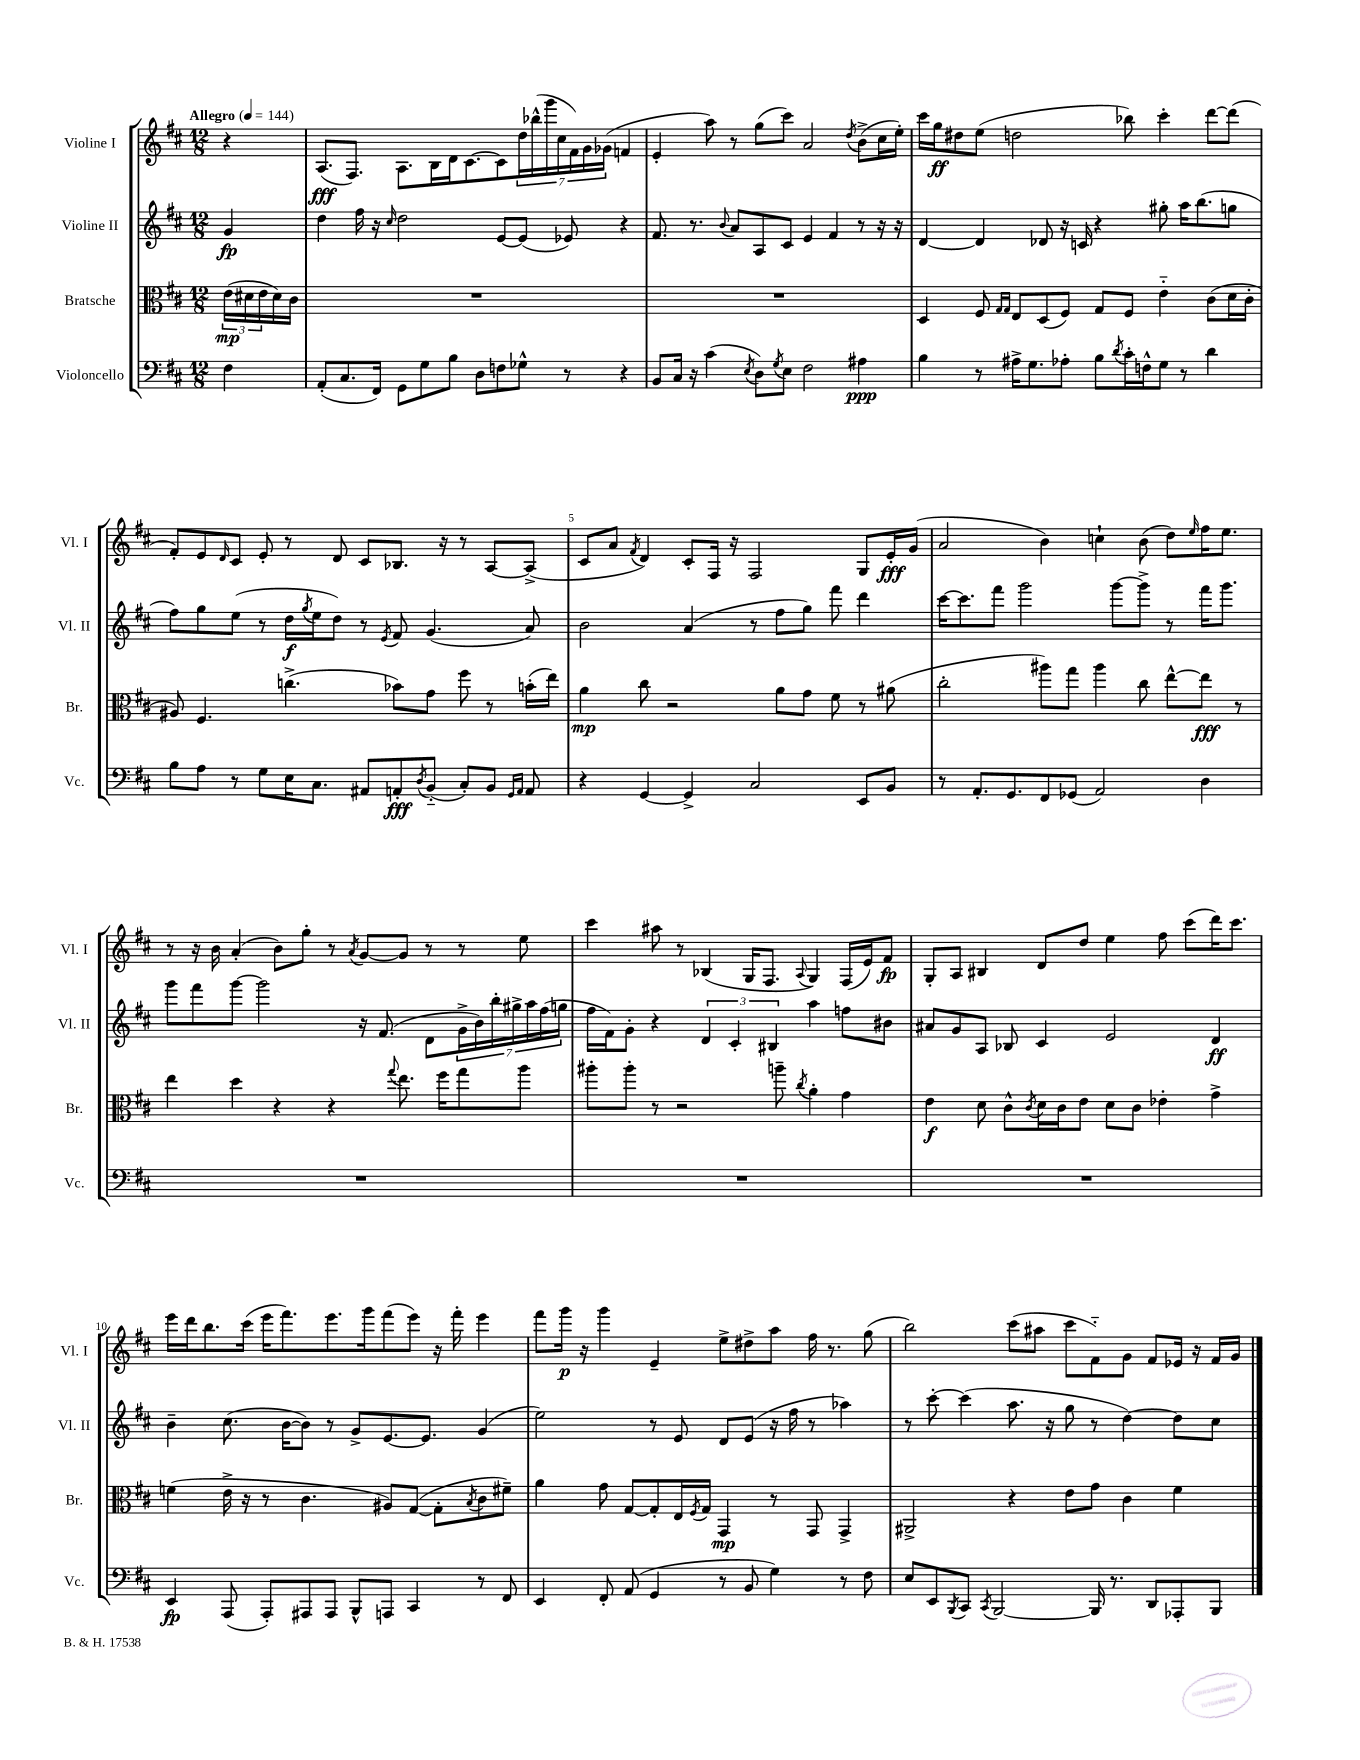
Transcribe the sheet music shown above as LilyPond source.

<<
\new StaffGroup <<
\new Staff = "s0" \with { instrumentName = "Violine I" shortInstrumentName = "Vl. I" } {
    \clef treble \key d \major \numericTimeSignature \time 12/8 \partial 4 \tempo "Allegro" 4 = 144
    r4 |
    a8.\fff( fis8.) a8. b16 d'16 cis'8.~ cis'8 \tuplet 7/4 { d''16 bes''16-^( g'''16 cis''16 fis'16) g'16 ges'16( } f'4 |
    e'4-. a''8) r8 g''8( cis'''8) a'2 \acciaccatura { d''8 } b'8->( cis''16 e''16-.) |
    cis'''16 g''16\ff dis''8 e''8( d''2 bes''8) cis'''4-. d'''8~ d'''8( |
    fis'8-.) e'8 \grace { d'16 } cis'8 e'8-. r8 d'8 cis'8 bes8. r16 r8 a8~ a8->( |
    cis'8 a'8 \acciaccatura { fis'8 } d'4) cis'8-. fis16 r16 fis2 g8 e'16-.\fff g'16( |
    a'2 b'4) c''4-! b'8( d''8) \grace { e''16 } fis''16 e''8. |
    r8 r16 b'16 a'4-.( b'8) g''8-. r8 \acciaccatura { a'8 } g'8~ g'8 r8 r8 e''8 |
    cis'''4 ais''8 r8 bes4( g16 fis8. \appoggiatura { a8 } g4) fis16( e'16) fis'8\fp |
    g8-. a8 bis4 d'8 d''8 e''4 fis''8 cis'''8( d'''16) cis'''8. |
    e'''16 d'''16 b''8. cis'''16( e'''16 fis'''8.) e'''8. g'''16 fis'''8( e'''8) r16 fis'''16-. e'''4 |
    fis'''8 g'''16\p r16 g'''4 e'4-- e''8-> dis''8-> a''8 fis''16 r8. g''8( |
    b''2) cis'''8( ais''8 cis'''8 fis'8-_) g'8 fis'8 ees'16 r16 fis'16 g'16 \bar "|." |
}
\new Staff = "s1" \with { instrumentName = "Violine II" shortInstrumentName = "Vl. II" } {
    \clef treble \key d \major \numericTimeSignature \time 12/8 \partial 4
    g'4\fp |
    d''4 fis''16 r16 \grace { cis''16 } d''2 e'8~ e'8( ees'8) r4 |
    fis'8. r8. \appoggiatura { b'8 } a'8 a8 cis'8 e'4 fis'4 r8 r16 r16 |
    d'4~ d'4 des'8 r16 c'16 r4 gis''8-. a''16 b''8.( g''8 |
    fis''8) g''8 e''8( r8 d''16\f \acciaccatura { g''8 } e''16 d''8) r8 \acciaccatura { e'8 } fis'8 g'4.( a'8) |
    b'2 a'4( r8 fis''8 g''8) fis'''8 d'''4 |
    cis'''16~ cis'''8. fis'''8 g'''2 g'''8~ g'''8-> r8 fis'''16 g'''8. |
    g'''8 fis'''8 g'''8~ g'''2 r16 fis'8.( d'8 \tuplet 7/4 { g'16-> b'16) b''16-. gis''16-> a''16 fis''16( g''16 } |
    fis''16 fis'16) g'8-. r4 \tuplet 3/2 { d'4 cis'4-. bis4 } a''4 f''8 bis'8 |
    ais'8 g'8 a8 bes8 cis'4 e'2 d'4\ff |
    b'4-- cis''8.( b'16~ b'8) r8 g'8-> e'8.~ e'8. g'4( |
    e''2) r8 e'8 d'8 e'8( r16 fis''16 r8 aes''4) |
    r8 cis'''8~-. cis'''4( a''8. r16 g''8 r8 d''4~) d''8 cis''8 \bar "|." |
}
\new Staff = "s2" \with { instrumentName = "Bratsche" shortInstrumentName = "Br." } {
    \clef alto \key d \major \numericTimeSignature \time 12/8 \partial 4
    \tuplet 3/2 { e'16\mp( dis'16 e'16 } dis'16) cis'16 |
    R1. |
    R1. |
    d4 fis8 \grace { g16 g16 } e8 d8( fis8) g8 fis8 e'4-_ cis'8( d'16 cis'16-. |
    ais8) fis4. c''4.->( bes'8) g'8 fis''8 r8 b'16-.( e''16) |
    a'4\mp cis''8 r2 a'8 g'8 fis'8 r8 ais'8( |
    cis''2-. ais''8) g''8 ais''4 cis''8 e''8~-^ e''8\fff r8 |
    e''4 d''4 r4 r4 \appoggiatura { g''8 } e''8. fis''16 g''8 a''8 |
    ais''8-. ais''8-. r8 r2 a''8-- \acciaccatura { cis''8 } a'4-. g'4 |
    e'4\f d'8 cis'8-^ \acciaccatura { cis'8 } d'16 cis'16 e'8 d'8 cis'8 ees'4-. g'4-> |
    f'4( e'16-> r16 r8 cis'4. ais8) g8~( g8-. \acciaccatura { b8 } cis'8 fis'8--) |
    a'4 g'8 g8~ g8-. e16 \acciaccatura { fis8 } g16 g,4\mp r8 g,8 g,4-> |
    ais,2-> r4 e'8 g'8 cis'4 fis'4 \bar "|." |
}
\new Staff = "s3" \with { instrumentName = "Violoncello" shortInstrumentName = "Vc." } {
    \clef bass \key d \major \numericTimeSignature \time 12/8 \partial 4
    fis4 |
    a,8-.( cis8. fis,16) g,8 g8 b8 d8 f8 ges8-^ r8 r4 |
    b,8 cis16 r16 cis'4( \acciaccatura { e8 } d8) \acciaccatura { g8 } e8 fis2 ais4\ppp |
    b4 r8 ais16-> g8. aes8-. b8 \acciaccatura { d'8 } cis'16-. f16-^ g8 r8 d'4 |
    b8 a8 r8 g8 e16 cis8. ais,8 a,8-.\fff \acciaccatura { d8 } b,8-_( cis8-.) b,8 \grace { g,16 a,16 } a,8 |
    r4 g,4~ g,4-> cis2 e,8 b,8 |
    r8 a,8.-. g,8. fis,8 ges,8( a,2) d4 |
    R1. |
    R1. |
    R1. |
    e,4\fp a,,8( a,,8-.) ais,,8 ais,,8 b,,8-^ a,,8 cis,4 r8 fis,8 |
    e,4 fis,8-. a,8( g,4 r8 b,8 g4) r8 fis8 |
    e8 e,8 \acciaccatura { b,,8 } cis,8 \acciaccatura { cis,8 } b,,2~ b,,16 r8. d,8 aes,,8-. b,,8 \bar "|." |
}
>>
>>
\layout { \context { \Score \override BarNumber.break-visibility = ##(#f #t #t) barNumberVisibility = #(every-nth-bar-number-visible 5) } }
